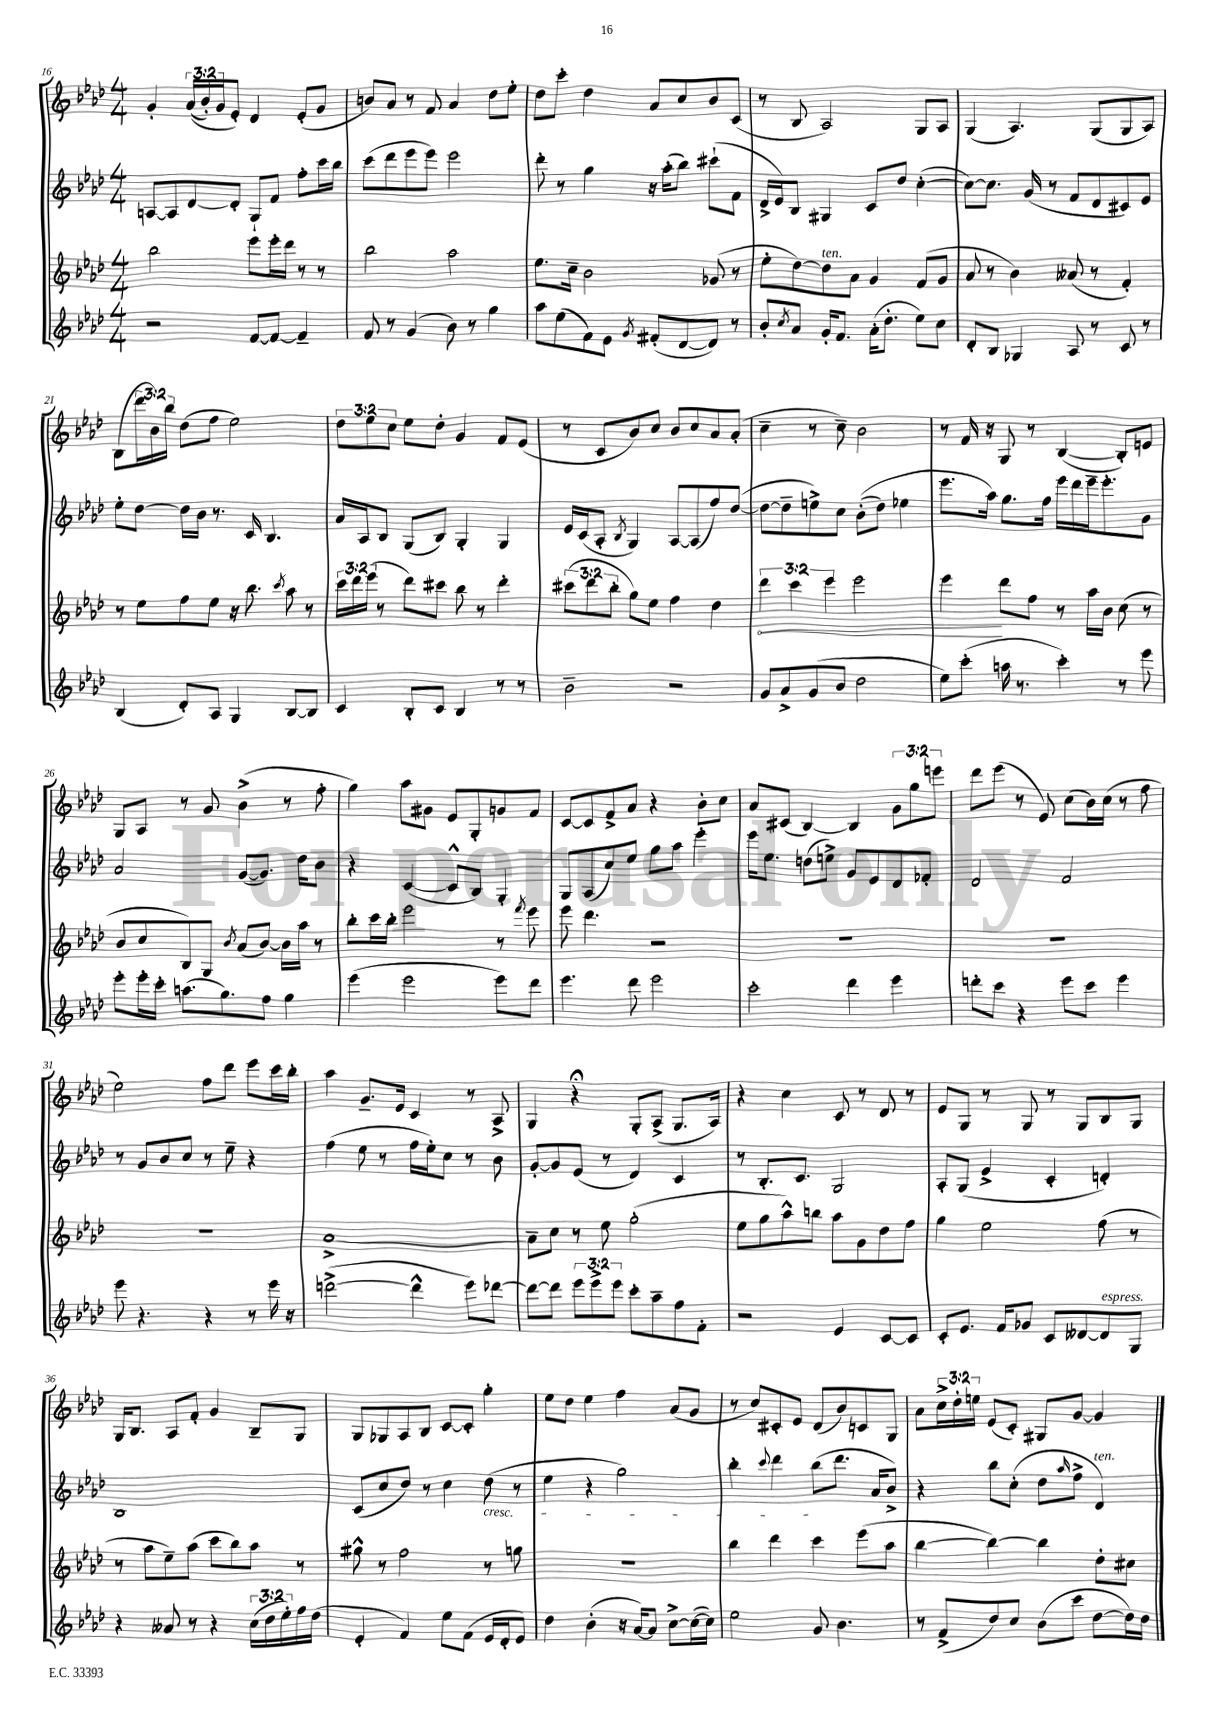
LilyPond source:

<<
\new StaffGroup <<
\new Staff = "s0" {
    \clef treble \key aes \major \numericTimeSignature \time 4/4 \override Staff.TupletNumber.text = #tuplet-number::calc-fraction-text
    g'4-. \tuplet 3/2 { aes'16(\( bes'16-.) g'16 } ees'8-.\) des'4 ees'8-.( g'8 |
    b'8) aes'8 r8 f'8 aes'4 des''8 ees''8-. |
    des''8 c'''8-. des''4 aes'8 c''8 bes'8 c'8( |
    r8 bes8 aes2) g8 aes8 |
    g4( aes4.) g8( g8 aes8) |
    bes8( \tuplet 3/2 { des'''16 bes'16) bes''16 } des''8( f''8 ees''2) |
    \tuplet 3/2 { des''8 ees''8 c''8 } ees''8 des''8-. g'4 f'8 ees'8( |
    r8 c'8 bes'8) c''8 bes'8 c''8 aes'8 aes'8-.( |
    c''4-- r8 c''8--) bes'2 |
    r8 f'16 r16 g8 r8 bes4~( bes8-.) e'8 |
    g8 aes8 r8 g'8 bes'4->( r8 f''8-. |
    g''4) aes''8 gis'8 ees'8 g8-. g'8 f'8 |
    c'8~ c'8 f'8-> aes'8 r4 bes'8-. c''8 |
    aes'8 cis'8( bes4~) bes4 \tuplet 3/2 { g'8 g''8 e'''8 } |
    des'''8 ees'''8( r8 ees'8) c''8( bes'16) c''16( r8 f''8 |
    ees''2) f''8 des'''8 ees'''8 c'''16 bes''16-. |
    aes''4 g'8.-- ees'16 c'4 r8 aes8-> |
    g4 r4\fermata g8-. aes8->( g8. aes16) |
    r4 c''4 c'8 r8 des'8 r8 |
    ees'8 g8 r8 g8 r8 g8 bes8 g8 |
    g16 bes8. aes8 f'8-. g'4 bes8-- g8 |
    g8 ges8 aes8 bes8 c'8~ c'8-. g''4-. |
    ees''8 des''8 ees''4 f''4 aes'8( g'8 |
    r8 c''8) cis'8-. ees'8 des'8( bes'8) c'8 g8 |
    aes'8 \tuplet 3/2 { c''16-> des''16-. e''16 } ees'8( c'8-.) gis8 g'8~ g'4 \bar "|." |
}
\new Staff = "s1" {
    \clef treble \key aes \major \numericTimeSignature \time 4/4
    a8~ a8 des'8~ des'8-. g8-! f'8 f''8-. c'''16 bes''16 |
    c'''8( des'''8 ees'''8 ees'''8) ees'''2 |
    des'''8-. r8 g''4 r16 aes''16-.( bes''8) cis'''8-!( f'8 |
    des'16-> ees'16) bes8 gis4 c'8 des''8 c''4~-.( |
    c''8~) c''8. g'16( r8 f'8 des'8 cis'8) ees'8 |
    ees''8-. des''8~ des''16 bes'16 r8. c'16 bes4. |
    aes'16 aes16 bes8 g8( bes8) g4-. g4 |
    ees'16 c'16( aes8-. \acciaccatura { bes8 } g4) aes8~ aes8( f''8) des''8~( |
    des''8~ des''8-- e''8->) c''8 bes'8-.(\( des''8) ees''4 |
    ees'''8. aes''16\) g''8. f''16 ees'''16 des'''16 ees'''16-- ees'''8.-. g'8 |
    aes'2 g'8~( g'8.) des''16 bes'8 |
    r4 c'4~( c'8-^ bes8) g4-. |
    g8 aes8( c''8) ees''8 g''8 aes''8 ees'''4-. |
    ees'''16 ees''8. d''8( e''8->) g'8 ees'8 des'8 fes'8-. |
    des'2 f'2 |
    r8 g'8 bes'8 c''8 r8 ees''8-- r4 |
    f''4( ees''8 r8 f''16 ees''16-.) c''8 r8 bes'8 |
    g'8~-. g'8 ees'8( r8 des'4) c'4 |
    r8 bes8.-. c'8. g2 |
    aes8-. g8( ees'4-> c'4-. d'4-.) |
    bes1 |
    c'8( c''8 des''8) r8 c''4 des''8\cresc( r8 |
    ees''4 r4 g''2) |
    bes''4-. \appoggiatura { c'''8 } des'''4 bes''8\!( des'''8. aes'16 bes'8->) |
    r4 bes''8 c''8-.( des''8 \grace { aes''16 } f''8-> des'4^\markup { \italic "ten." }) \bar "|." |
}
\new Staff = "s2" {
    \clef treble \key aes \major \numericTimeSignature \time 4/4 \override Staff.TupletNumber.text = #tuplet-number::calc-fraction-text
    bes''2 ees'''8 ees'''16-. des'''16 r8 r8 |
    bes''2 aes''2 |
    ees''8. c''16-- bes'2 ges'8( r8 |
    ees''8-. des''8~) des''8^\markup { \italic "ten." } aes'8 g'4 f'8( g'8 |
    aes'8 r8 bes'4) aeses'8( r8 f'4-.) |
    r8 ees''8 f''8 ees''8 r16 bes''8. \acciaccatura { c'''8 } aes''8 r8 |
    \tuplet 3/2 { c'''16 des'''16 ees'''16( } r8 des'''8) cis'''8 bes''8 r8 des'''4-. |
    \tuplet 3/2 { cis'''8( des'''8 bes''8-. } g''8) ees''8 f''4 des''4 |
    \tuplet 3/2 { \once \override Hairpin.circled-tip = ##t des'''4\< c'''4 ees'''4 } ees'''2 |
    ees'''4\! des'''8 f''8 r8 aes''16 bes'16 c''8( r8 |
    bes'8 c''8 bes8) g8 \acciaccatura { bes'8 } aes'8( bes'8~) bes'16 aes''16 r8 |
    bes''8-. c'''16 bes''16-. ees'''2 r8 \acciaccatura { f'''8 } ees'''8 |
    ees'''8 des'''4. r2 |
    R1 |
    R1 |
    R1 |
    aes'1~-> |
    aes'8-- c''8 r8 ees''8 g''2-.( |
    ees''8 g''8 aes''8-^) b''8 aes''8 g'8 des''8 f''8 |
    g''4 ees''2 f''8( r8 |
    r8 aes''8 ees''8--) aes''8( c'''8 bes''8) aes''8 r8 |
    gis''8-^ r8 f''2 r8 g''8 |
    R1 |
    bes''4 des'''4 c'''4 ees'''8( aes''8 |
    bes''4~ bes''4~) bes''4 des''8-. cis''8 \bar "|." |
}
\new Staff = "s3" {
    \clef treble \key aes \major \numericTimeSignature \time 4/4 \override Staff.TupletNumber.text = #tuplet-number::calc-fraction-text
    r2 f'8~ f'8~ f'4-- |
    f'8 r8 g'4( bes'8) r8 g''4 |
    aes''8 ees''8( f'8) ees'8 \acciaccatura { g'8 } fis'8-.( des'8~ des'8) r8 |
    bes'8-. \acciaccatura { c''8 } aes'8 g'16-. f'8. aes'16-.( des''8.-. ees''8) c''8 |
    des'8-. bes8 ges4 aes8 r8 c'8 r8 |
    bes4( des'8-.) aes8 g4 bes8~ bes8 |
    c'4 bes8-. c'8 bes4 r8 r8 |
    bes'2-- r2 |
    g'8 aes'8-> g'8( bes'8 des''2 |
    ees''8) c'''8-.( a''16 r8. c'''4-.) r8 ees'''8 |
    ees'''8-. ees'''16-. c'''16-. a''8.( g''8.) f''8 g''4 |
    ees'''4( ees'''2 ees'''8) des'''8 |
    ees'''4. des'''8 ees'''2 |
    c'''2-. des'''4 ees'''4 |
    d'''8-. c'''8 r4 ees'''8 c'''8 ees'''4 |
    ees'''8 r4. r4 r8 ees'''16 r16 |
    d'''2~->( d'''4-^ ees'''8) des'''8~ |
    des'''8~ des'''8 \tuplet 3/2 { ees'''8 ees'''8-> ees'''8 } c'''8-. aes''8-- f''8 f'8-. |
    r2 ees'4 c'8~ c'8 |
    c'8-. ees'8. f'16 ges'8 c'8 deses'8~ deses'8^\markup { \italic "espress." } g8 |
    r4 aeses'8 r8 r4 \tuplet 3/2 { c''16( des''16 ees''16-.) } f''16 des''16( |
    ees'4-. f'4) ees''8 f'8( ees'16 des'16-. ees'8) |
    des''4 bes'4-.( r16 aes'16~) aes'8 c''8~-> c''16~( c''16) |
    ees''2 g'8 bes'4. |
    r8 f'8->( des''8) c''8 bes'8( c'''8 des''8~ des''16) des''16 \bar "|." |
}
>>
>>
\layout { \context { \Score currentBarNumber = #16 } }
